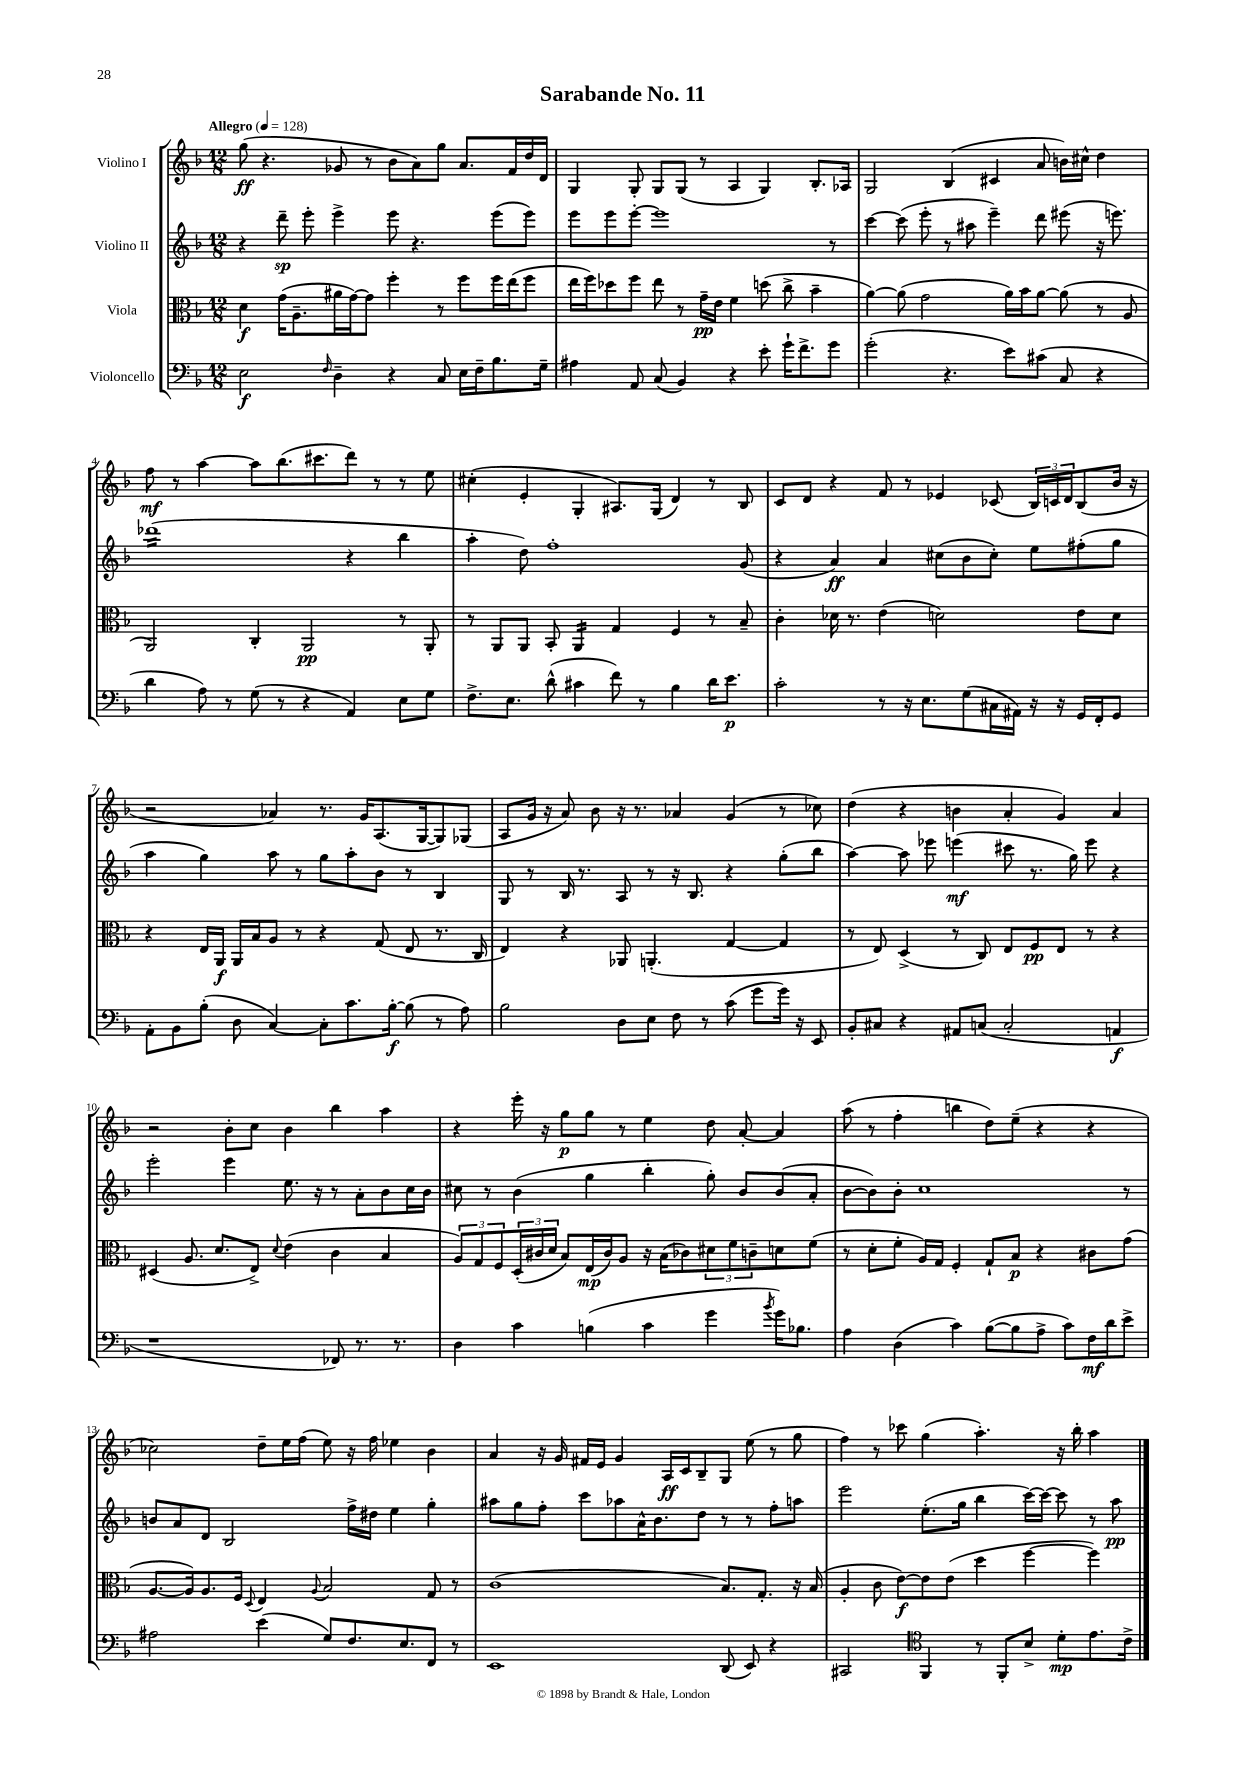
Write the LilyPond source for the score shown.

\header { title = "Sarabande No. 11" }
<<
\new StaffGroup <<
\new Staff = "s0" \with { instrumentName = "Violino I" } {
    \clef treble \key f \major \numericTimeSignature \time 12/8 \tempo "Allegro" 4 = 128
    g''8\ff( r4. ges'8 r8 bes'8 a'8) g''8 a'8. f'16 d''16 d'16 |
    g4 g8-. g8 g8( r8 a4 g4) bes8.-. aes16 |
    g2 bes4( cis'4 a'8 b'16) cis''16-^ d''4 |
    f''8\mf r8 a''4~ a''8 bes''8.( cis'''8. d'''8) r8 r8 e''8 |
    cis''4-.( e'4-. g4-. ais8.) g16( d'4) r8 bes8 |
    c'8 d'8 r4 f'8 r8 ees'4 ces'8( \tuplet 3/2 { bes16) c'16 d'16 } bes8( bes'16 r16 |
    r2 aes'4) r8. g'16 a8.( g16~ g8) ges8( |
    a8 g'16 r16 a'8) bes'8 r16 r8. aes'4 g'4( r8 ces''8) |
    d''4( r4 b'4 a'4-. g'4) a'4 |
    r2 bes'8-. c''8 bes'4 bes''4 a''4 |
    r4 e'''16-. r16 g''8\p g''8 r8 e''4 d''8 a'8~-. a'4 |
    a''8( r8 f''4-. b''4 d''8) e''8--( r4 r4 |
    ces''2) d''8-- e''16 f''16( e''8) r16 f''16 ees''4 bes'4 |
    a'4 r16 g'16 fis'16 e'16 g'4 a16\ff c'16 bes8-- g8 e''8( r8 g''8 |
    f''4) r8 ces'''8 g''4( a''4.-.) r16 bes''16-. a''4 \bar "|." |
}
\new Staff = "s1" \with { instrumentName = "Violino II" } {
    \clef treble \key f \major \numericTimeSignature \time 12/8
    r4 d'''8--\sp e'''8-. e'''4-> e'''8 r4. e'''8( e'''8) |
    e'''8 e'''8 e'''8~-. e'''1 r8 |
    c'''4~ c'''8( e'''8-. r8 ais''8 e'''4--) d'''8 eis'''8( r16 e'''8.) |
    des'''1:16( r4 bes''4 |
    a''4-. d''8) f''1-. g'8( |
    r4 a'4\ff) a'4 cis''8( bes'8 cis''8-.) e''8 fis''8-.( g''8 |
    a''4 g''4) a''8 r8 g''8 a''8-. bes'8 r8 bes4 |
    g8 r8 bes16 r8. a8 r8 r16 bes8. r4 g''8-.( bes''8 |
    a''4~) a''8 ees'''8 e'''4\mf( cis'''8 r8. g''16) e'''8 r4 |
    e'''2-. e'''4 e''8. r16 r8 a'8-. bes'8 c''16 bes'16 |
    cis''8 r8 bes'4( g''4 bes''4-. g''8-.) bes'8 bes'8( a'8-. |
    bes'8~ bes'8) bes'8-. c''1 r8 |
    b'8 a'8 d'8 bes2 f''16-> dis''16 e''4 g''4-. |
    ais''8 g''8 f''8-. c'''8 aes''8 a'16-^ bes'8. d''8 r8 r8 f''8-. a''8 |
    e'''2 e''8.-.( g''16 bes''4 c'''16~) c'''16~ c'''8 r8 a''8\pp \bar "|." |
}
\new Staff = "s2" \with { instrumentName = "Viola" } {
    \clef alto \key f \major \numericTimeSignature \time 12/8
    d'4\f g'16( a8.-- ais'16 g'16~) g'8 f''4-. r8 f''8 f''16 e''16( f''8 |
    e''16 f''16) des''8 f''8 e''8 r8 g'16--\pp e'16 f'4 d''8( c''8-> bes'4-- |
    a'4~) a'8( g'2 a'16) bes'16 a'8~ a'8( r8 a8 |
    a,2) c4-. a,2\pp r8 a,8-. |
    r8 a,8 a,8 bes,8-. a,4:16 g4 f4 r8 bes8-- |
    c'4-. des'16 r8. e'4( d'2) e'8 d'8 |
    r4 e16 a,16\f a,16 bes16 a8 r8 r4 g8( e8 r8. c16 |
    e4) r4 aes,8 a,4.-.( g4~ g4 |
    r8 e8) d4->( r8 c8) e8 f8\pp e8 r8 r4 |
    dis4( a8. d'8. e8->) \appoggiatura { d'8 } e'4( c'4 bes4 |
    \tuplet 3/2 { a8) g8 f8 } \tuplet 3/2 { d16-.( cis'16 d'16 } bes8) e16\mp( cis'16) a8 r16 bes16( ces'8) \tuplet 3/2 { dis'8 f'8 c'8-- } d'8 f'8( |
    r8 d'8-. f'8-. a16) g16 f4-. g8-! bes8\p r4 cis'8 g'8( |
    a8.~ a16) a8. f16 \appoggiatura { d8 } e4 \appoggiatura { a8 } bes2 g8 r8 |
    c'1( bes8.) g8.-. r16 bes16( |
    a4-. c'8 e'8~\f) e'8 e'8( d''4 f''4~ f''4) \bar "|." |
}
\new Staff = "s3" \with { instrumentName = "Violoncello" } {
    \clef bass \key f \major \numericTimeSignature \time 12/8
    e2\f \grace { f16 } d4-- r4 c8 e16 f16-- bes8. g16-- |
    ais4 a,8 c8( bes,4) r4 e'8-. g'16-! f'8.-> g'8 |
    g'2-.( r4. e'8) cis'8( c8 r4 |
    d'4 a8) r8 g8( r8 r4 a,4) e8 g8 |
    f8.-> e8. d'8-^( cis'4 f'8) r8 bes4 d'16 e'8.\p |
    c'2-. r8 r16 e8. g8( cis16 ais,16) r16 r16 g,16 f,16-. g,8 |
    a,8-. bes,8 bes8-.( d8 c4~) c8-. c'8. bes16~-.\f bes8( r8 a8) |
    bes2 d8 e8 f8 r8 c'8( g'8 g'16) r16 e,8 |
    bes,8-. cis8 r4 ais,8 c8( c2-. a,4\f |
    r1 fes,8) r8. r8. |
    d4 c'4 b4( c'4 g'4 \acciaccatura { bes'8 } g'16) bes8. |
    a4 d4( c'4) bes8~( bes8 a8-> c'8) f16\mf d'16 e'8-> |
    ais2 e'4( g8) f8. e8. f,8 r8 |
    e,1 d,8( e,8) r4 |
    cis,2 \clef tenor f,4 r8 f,8-. bes8-> d'8-.\mp e'8. c'16-> \bar "|." |
}
>>
>>
